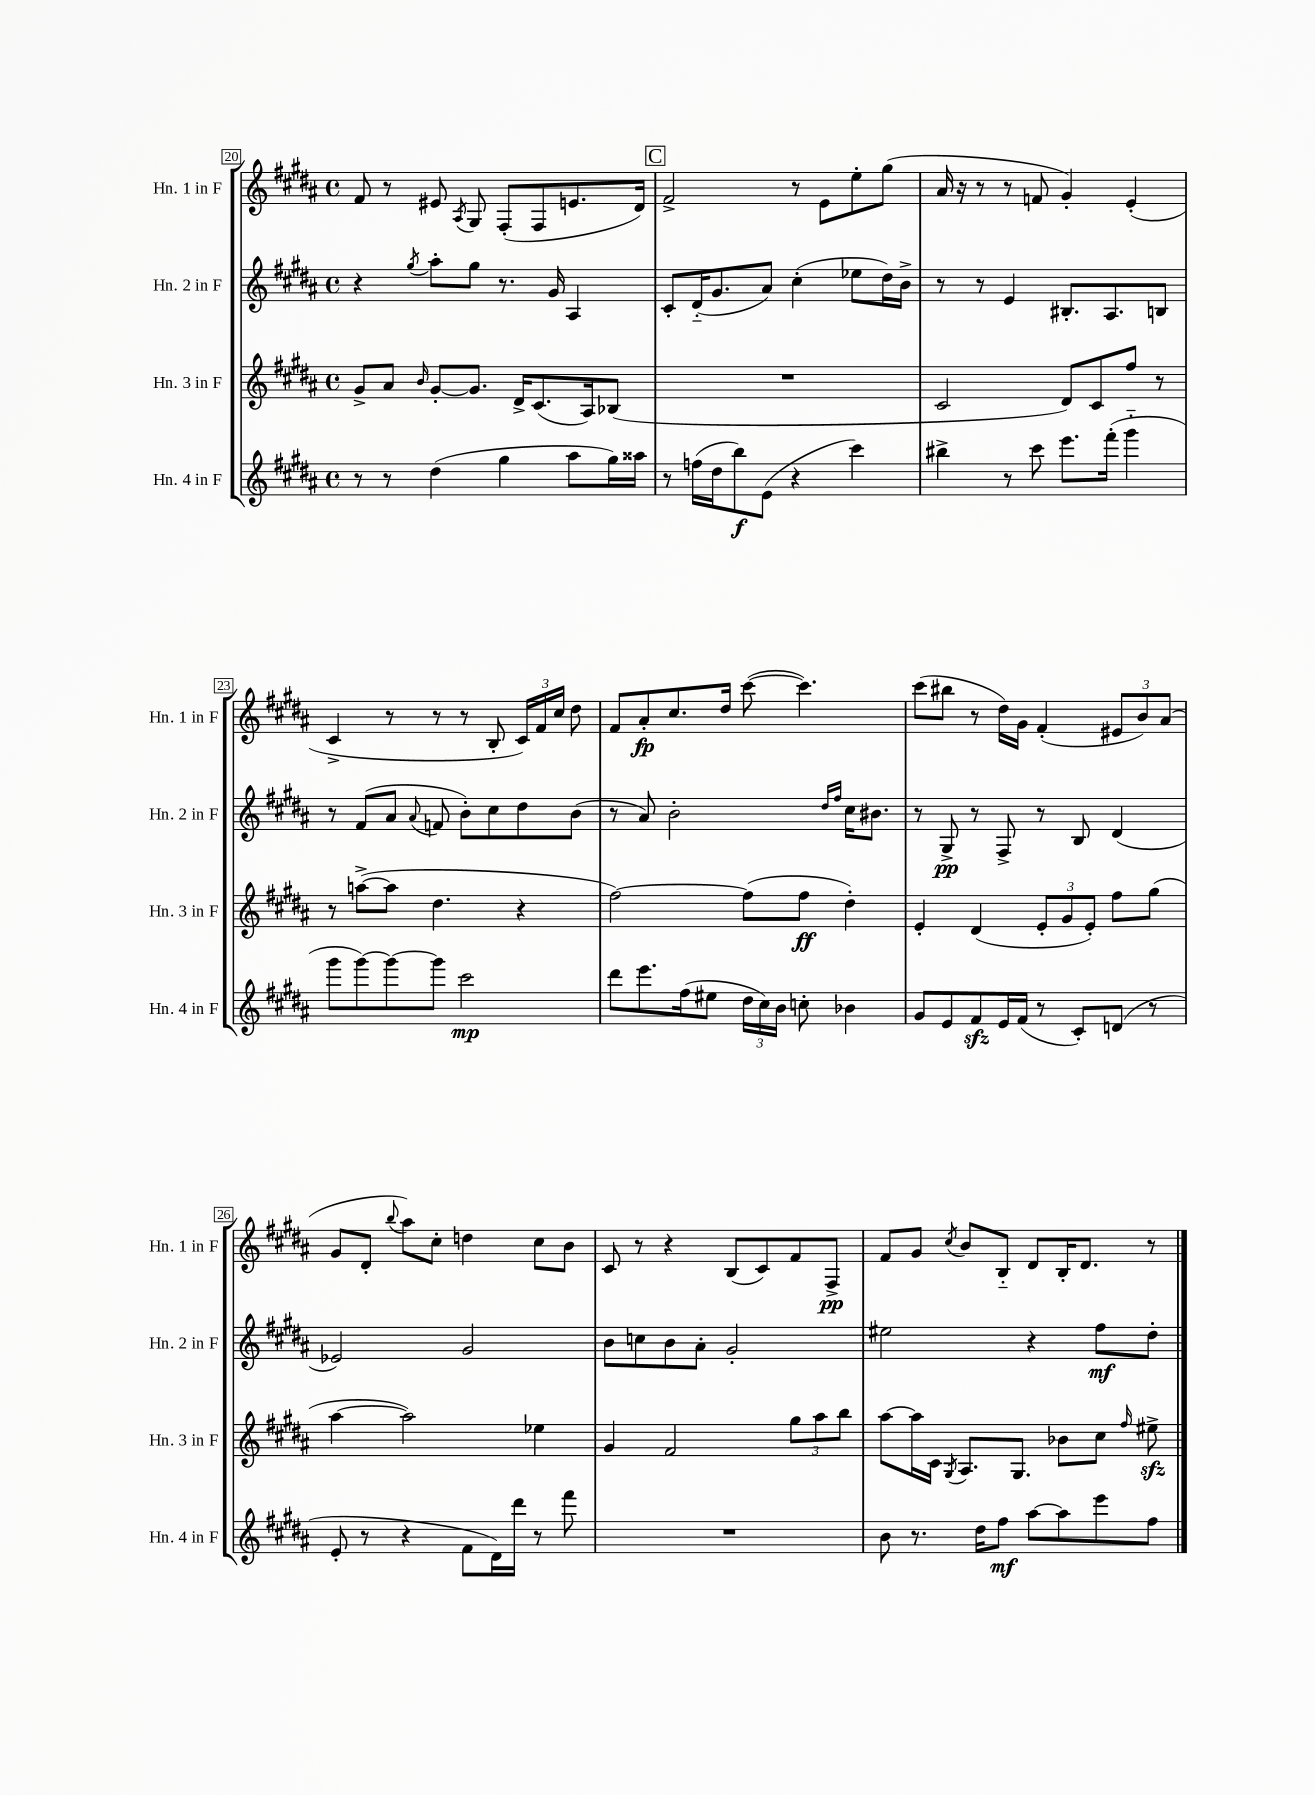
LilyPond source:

<<
\new StaffGroup <<
\new Staff = "s0" \with { instrumentName = "Hn. 1 in F" shortInstrumentName = "Hn. 1 in F" } {
    \clef treble \key b \major \defaultTimeSignature \time 4/4
    \autoBeamOff fis'8 r8 eis'8 \acciaccatura { ais8 } gis8 fis8[-.( fis8 e'8. dis'16]) |
    \mark \markup { \box "C" } fis'2-> r8 e'8[ e''8-. gis''8]( |
    ais'16 r16 r8 r8 f'8 gis'4-.) e'4-.( |
    cis'4-> r8 r8 r8 b8-. \tuplet 3/2 { cis'16[) fis'16 cis''16] } dis''8 |
    fis'8[ ais'8-.\fp cis''8. dis''16] cis'''8~( cis'''4.) |
    cis'''8[( bis''8] r8 dis''16[) gis'16] fis'4-.( \tuplet 3/2 { eis'8[ b'8) ais'8]( } |
    gis'8[ dis'8]-. \appoggiatura { b''8 } ais''8[) cis''8]-. d''4 cis''8[ b'8] |
    cis'8 r8 r4 b8[( cis'8) fis'8 fis8]->\pp |
    fis'8[ gis'8] \acciaccatura { cis''8 } b'8[ b8]-_ dis'8[ b16-. dis'8.] r8 \bar "|." |
}
\new Staff = "s1" \with { instrumentName = "Hn. 2 in F" shortInstrumentName = "Hn. 2 in F" } {
    \clef treble \key b \major \defaultTimeSignature \time 4/4
    \autoBeamOff r4 \acciaccatura { gis''8 } ais''8[-. gis''8] r8. gis'16 ais4 |
    \mark \markup { \box "C" } cis'8[-. dis'16-_( gis'8. ais'8]) cis''4-.( ees''8[ dis''16) b'16]-> |
    r8 r8 e'4 bis8.[-. ais8. b8] |
    r8 fis'8[( ais'8] \appoggiatura { ais'8 } f'8 b'8[-.) cis''8 dis''8 b'8]( |
    r8 ais'8) b'2-. \grace { dis''16[ fis''16] } cis''16[ bis'8.] |
    r8 gis8->\pp r8 fis8-> r8 b8 dis'4( |
    ees'2) gis'2 |
    b'8[ c''8 b'8 ais'8]-. gis'2-. |
    eis''2 r4 fis''8[\mf dis''8]-. \bar "|." |
}
\new Staff = "s2" \with { instrumentName = "Hn. 3 in F" shortInstrumentName = "Hn. 3 in F" } {
    \clef treble \key b \major \defaultTimeSignature \time 4/4
    \autoBeamOff gis'8[-> ais'8] \grace { b'16 } gis'8[~-. gis'8.] dis'16[-> cis'8.( ais16) bes8]( |
    \mark \markup { \box "C" } R1 |
    cis'2 dis'8[) cis'8 fis''8] r8 |
    r8 a''8[~->( a''8] dis''4. r4 |
    fis''2~) fis''8[( fis''8]\ff dis''4-.) |
    e'4-. dis'4( \tuplet 3/2 { e'8[-. gis'8 e'8]-.) } fis''8[ gis''8]( |
    ais''4~ ais''2) ees''4 |
    gis'4 fis'2 \tuplet 3/2 { gis''8[ ais''8 b''8] } |
    ais''8[~ ais''16 cis'16] \acciaccatura { gis8 } ais8.[ gis8.] bes'8[ cis''8] \grace { fis''16 } eis''8->\sfz \bar "|." |
}
\new Staff = "s3" \with { instrumentName = "Hn. 4 in F" shortInstrumentName = "Hn. 4 in F" } {
    \clef treble \key b \major \defaultTimeSignature \time 4/4
    \autoBeamOff r8 r8 dis''4( gis''4 ais''8[ gis''16) aisis''16] |
    \mark \markup { \box "C" } r8 f''16[( dis''16 b''8\f) e'8]( r4 cis'''4) |
    bis''4-> r8 cis'''8 e'''8.[ fis'''16]-.( gis'''4-_ |
    gis'''8[ gis'''8~) gis'''8~ gis'''8] cis'''2\mp |
    dis'''8[ e'''8. fis''16( eis''8] \tuplet 3/2 { dis''16[ cis''16) b'16] } c''8-. bes'4 |
    gis'8[ e'8 fis'8\sfz e'16 fis'16]( r8 cis'8[-.) d'8]( r8 |
    e'8-. r8 r4 fis'8[ dis'16) dis'''16] r8 fis'''8 |
    R1 |
    b'8 r8. dis''16[ fis''8]\mf ais''8[~ ais''8 e'''8 fis''8] \bar "|." |
}
>>
>>
\layout { \context { \Score currentBarNumber = #20 \override BarNumber.stencil = #(make-stencil-boxer 0.1 0.3 ly:text-interface::print) } }
